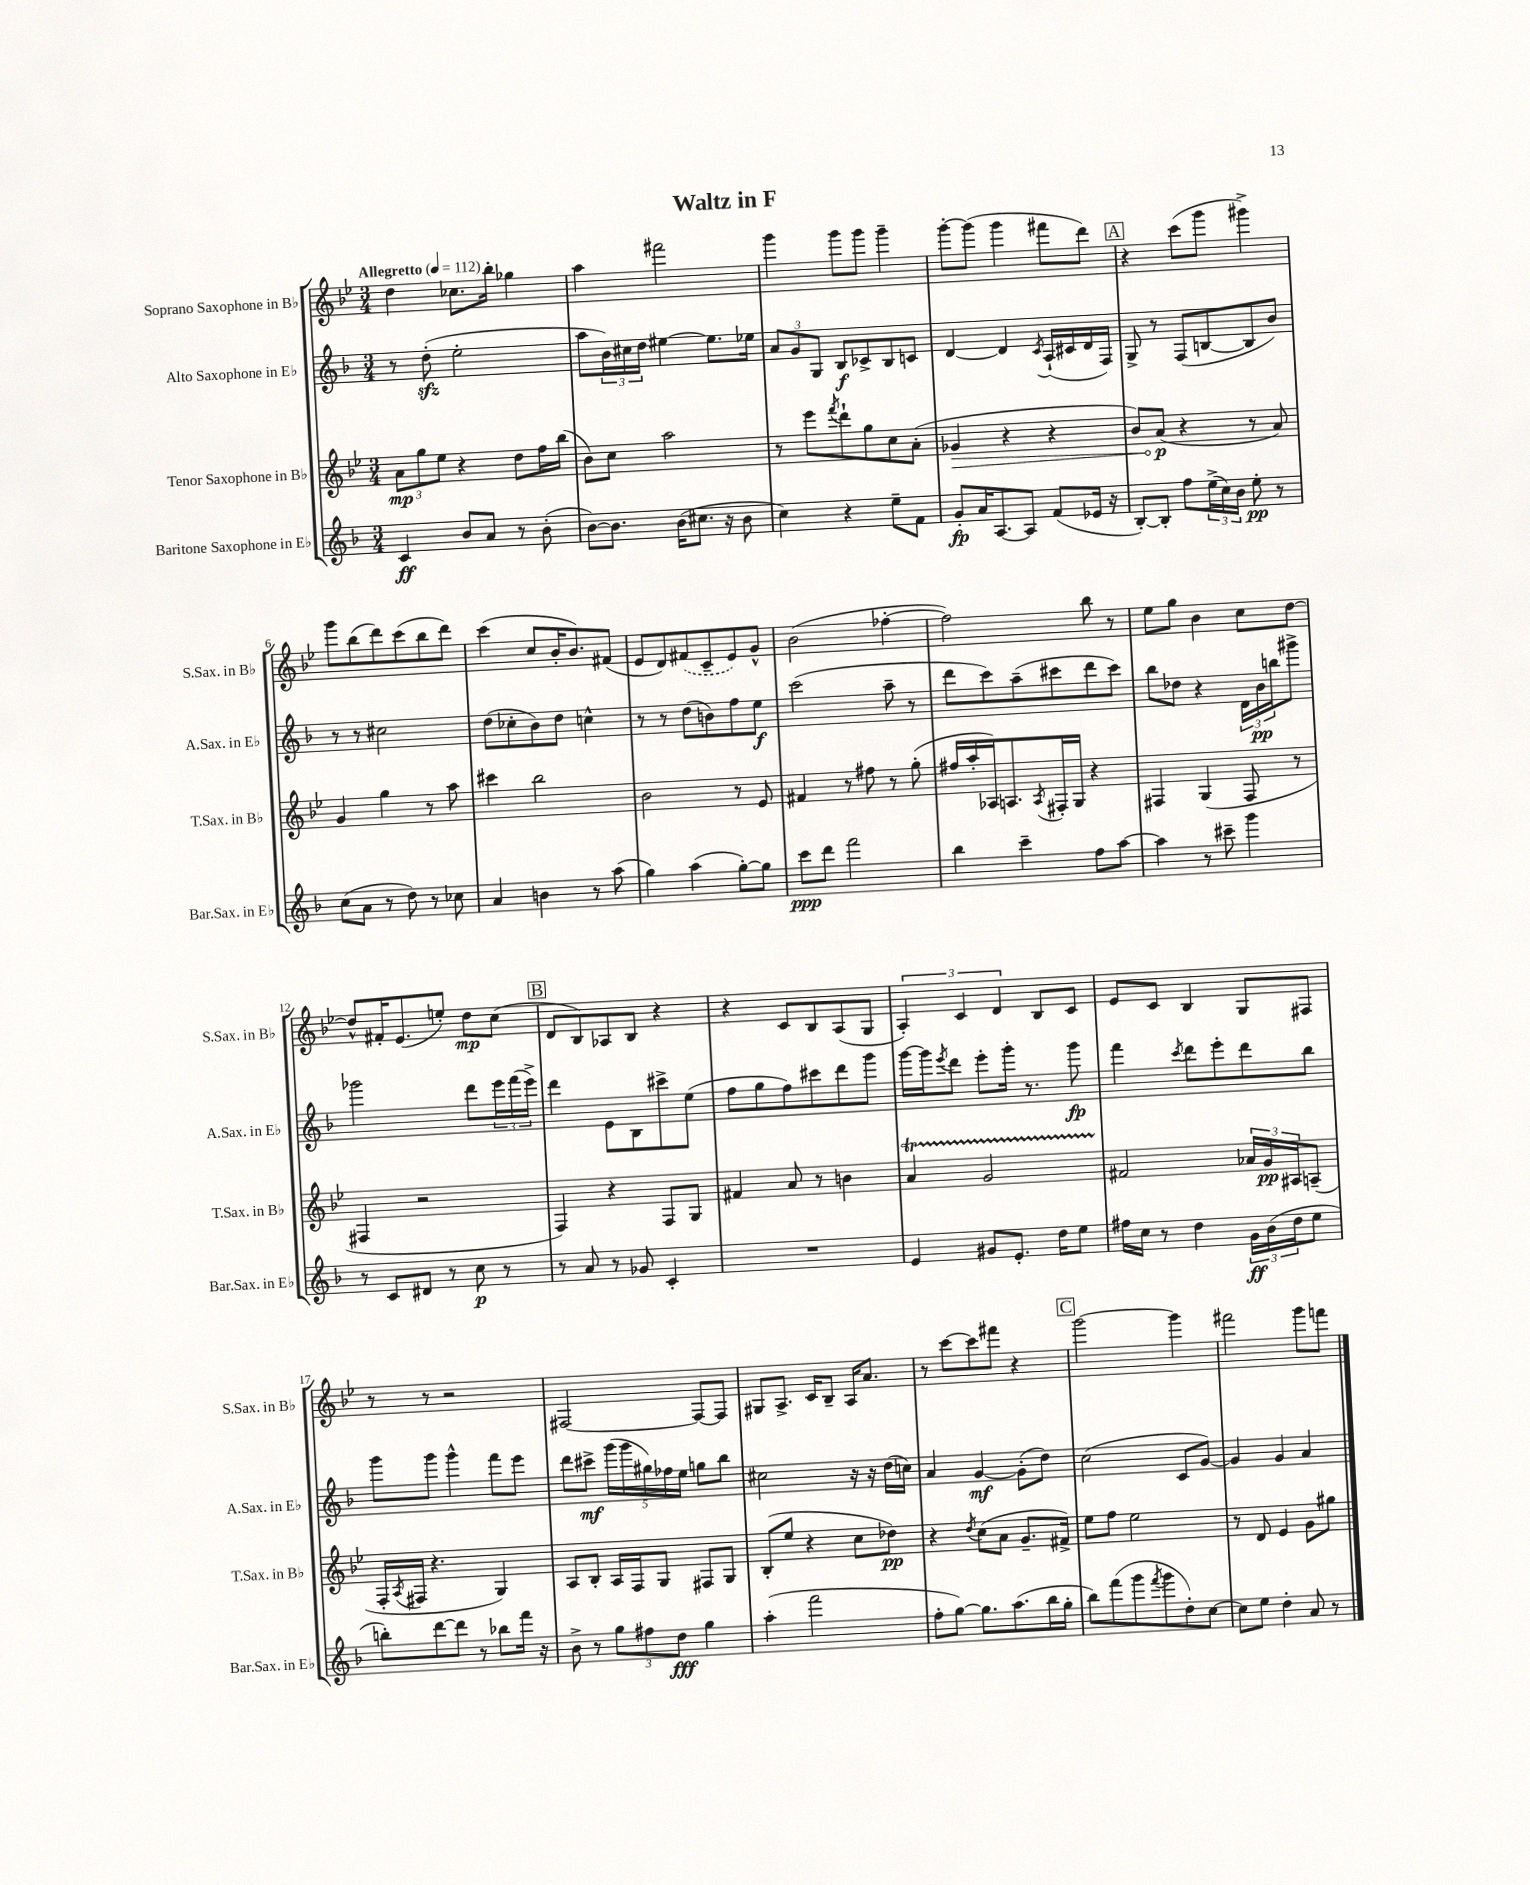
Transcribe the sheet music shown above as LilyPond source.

\header { title = "Waltz in F" }
<<
\new StaffGroup <<
\new Staff = "s0" \with { instrumentName = "Soprano Saxophone in Bb" shortInstrumentName = "S.Sax. in Bb" } {
    \clef treble \key bes \major \numericTimeSignature \time 3/4 \tempo "Allegretto" 4 = 112
    d''4 ces''8. bes''16-. ges''4 |
    a''4 fis'''2 |
    g'''4 g'''8 g'''8 g'''4-- |
    g'''8~-. g'''8( g'''4 fis'''8 d'''8) |
    \mark \markup { \box "A" } r4 c'''8( g'''8 gis'''4->) |
    g'''8 bes''8( d'''8) c'''8( bes''8 d'''8) |
    c'''4( c''8 bes'16-. bes'8.) fis'8( |
    ees'8 d'8) \once \slurDashed fis'8( c'8-- ees'8) g'8-^ |
    bes'2( fes''4~-. |
    fes''2) bes''8 r8 |
    ees''8 g''8 bes'4 c''8 d''8~ |
    d''8-^ fis'16-. ees'8.( e''8-.) d''8\mp c''8( |
    \mark \markup { \box "B" } d'8 bes8) aes8 bes8 r4 |
    r4 c'8 bes8 a8( g8 |
    \tuplet 3/2 { a4-.) c'4 d'4 } bes8 c'8 |
    ees'8 c'8 bes4 g8 fis8 |
    r8 r8 r2 |
    fis2~ fis8~ fis8 |
    gis8 a8.-> c'16 bes8-- a16 a'8. |
    r8 c'''8~ c'''8 fis'''8 r4 |
    \mark \markup { \box "C" } g'''2~ g'''4 |
    fis'''2 g'''8 f'''8 \bar "|." |
}
\new Staff = "s1" \with { instrumentName = "Alto Saxophone in Eb" shortInstrumentName = "A.Sax. in Eb" } {
    \clef treble \key f \major \numericTimeSignature \time 3/4
    r8 d''8-.\sfz( e''2-. |
    a''8 \tuplet 3/2 { bes'16) cis''16 d''16 } eis''4~ eis''8. ees''16 |
    \tuplet 3/2 { a'8 g'8 g8 } bes8\f ces'8-> bes8 c'8 |
    d'4~ d'4 \acciaccatura { c'8 } a16-!( cis'16 d'16 f16) |
    \mark \markup { \box "A" } g8-> r8 f8( b8~ b8 bes'8) |
    r8 r8 cis''2 |
    d''8( ces''8-. bes'8) d''8 c''4-^ |
    r8 r8 d''8( b'8) f''8 e''8\f |
    c'''2( a''8-- r8 |
    d'''8 c'''8) a''8--( cis'''8 d'''8 cis'''8) |
    bes''8 des''8 r4 \tuplet 3/2 { d'16 bes'16\pp b''16 } gis'''8-> |
    ges'''2 d'''8 \tuplet 3/2 { e'''16 f'''16( e'''16->) } |
    \mark \markup { \box "B" } d'''4 e'8 bes8 cis'''8-> e''8( |
    f''8 g''8 f''8) cis'''8 d'''8 g'''8 |
    g'''16~ g'''16 \acciaccatura { e'''8 } d'''8 e'''8-. g'''16-. r8. g'''8\fp |
    f'''4 \acciaccatura { c'''8 } d'''8 e'''8-. d'''8 bes''8 |
    g'''8 g'''8 g'''4-^ f'''8 e'''8 |
    d'''8 cis'''8->\mf \tuplet 5/4 { g'''16( g'''16 gis''16) fes''16 e''16 } g''8 bes''8 |
    cis''2 r16 r16 d''16( c''16) |
    a'4 g'4~\mf g'8-.( d''8) |
    \mark \markup { \box "C" } c''2( c'8 g'8~) |
    g'4 g'4 a'4 \bar "|." |
}
\new Staff = "s2" \with { instrumentName = "Tenor Saxophone in Bb" shortInstrumentName = "T.Sax. in Bb" } {
    \clef treble \key bes \major \numericTimeSignature \time 3/4
    \tuplet 3/2 { a'8\mp g''8 ees''8 } r4 d''8 f''16 bes''16( |
    bes'8) c''8 a''2 |
    r8 ees'''8 \acciaccatura { f'''8 } d'''8-! g''8 c''8 a'8-.( |
    \once \override Hairpin.circled-tip = ##t ges'4\> r4 r4 |
    \mark \markup { \box "A" } bes'8) a'8\p\!( r4 r8 a'8) |
    g'4 g''4 r8 a''8 |
    cis'''4 bes''2 |
    bes'2 r8 ees'8 |
    fis'4 r8 fis''8 r8 g''8-.( |
    fis''16 a''16-. aes16) a8. \acciaccatura { a8 } fis16-. g16 r4 |
    fis4 g4( fis8 r8 |
    fis4 r2 |
    \mark \markup { \box "B" } f4) r4 f8 g8 |
    fis'4 a'8 r8 b'4 |
    a'4\startTrillSpan g'2 |
    fis'2\stopTrillSpan \tuplet 3/2 { aes'16 g'16\pp ais16 } a8--( |
    f16-. \acciaccatura { a8 } fis16 r4. g4) |
    a8 bes8-. a16 f16 g8 fis8 g8 |
    bes8-.( ees''8 r4 c''8 des''8\pp) |
    r4 \acciaccatura { d''8 } c''8( a'8 g'8.-- fis'16->) |
    \mark \markup { \box "C" } ees''8 f''8 ees''2 |
    r8 d'8 ees'4 g'8 gis''8 \bar "|." |
}
\new Staff = "s3" \with { instrumentName = "Baritone Saxophone in Eb" shortInstrumentName = "Bar.Sax. in Eb" } {
    \clef treble \key f \major \numericTimeSignature \time 3/4
    c'4\ff bes'8 a'8 r8 bes'8-.( |
    bes'8~) bes'8. bes'16( cis''8. r16 bes'8 |
    c''4) r4 e''8-- f'8 |
    g'8-.\fp a'16 a8.~ a8 f'8( ees'16 r16 |
    \mark \markup { \box "A" } bes8~-.) bes8-. f''8 \tuplet 3/2 { e''16->( c''16) bes'16 } e''8-.\pp r8 |
    c''8( a'8 r8 d''8) r8 ces''8 |
    a'4 b'4 r8 a''8( |
    g''4) a''4( g''8~-.) g''8 |
    c'''8\ppp d'''8 f'''2 |
    bes''4 c'''4-- f''8 a''8~ |
    a''4 r8 cis'''8-- g'''4 |
    r8 c'8 dis'8 r8 c''8\p r8 |
    \mark \markup { \box "B" } r8 a'8 r8 ges'8 c'4-. |
    R2. |
    e'4 gis'8 e'8.-. d''16 e''8 |
    fis''16 c''16 r8 d''4 \tuplet 3/2 { g'16\ff bes'16( d''16 } e''8 |
    b''8-.) d'''8~ d'''8 r8 bes''8 f'''16 r16 |
    bes'8-> r8 \tuplet 3/2 { g''8 fis''8 d''8\fff } g''4 |
    a''4-.( f'''2 |
    f''8-. g''8~) g''8. a''8.( bes''16 g''16-. |
    \mark \markup { \box "C" } bes''8) f'''8( g'''8 \acciaccatura { f'''8 } g'''8 d''8-.) c''8~ |
    c''8 e''8 d''4-. a'8 r8 \bar "|." |
}
>>
>>
